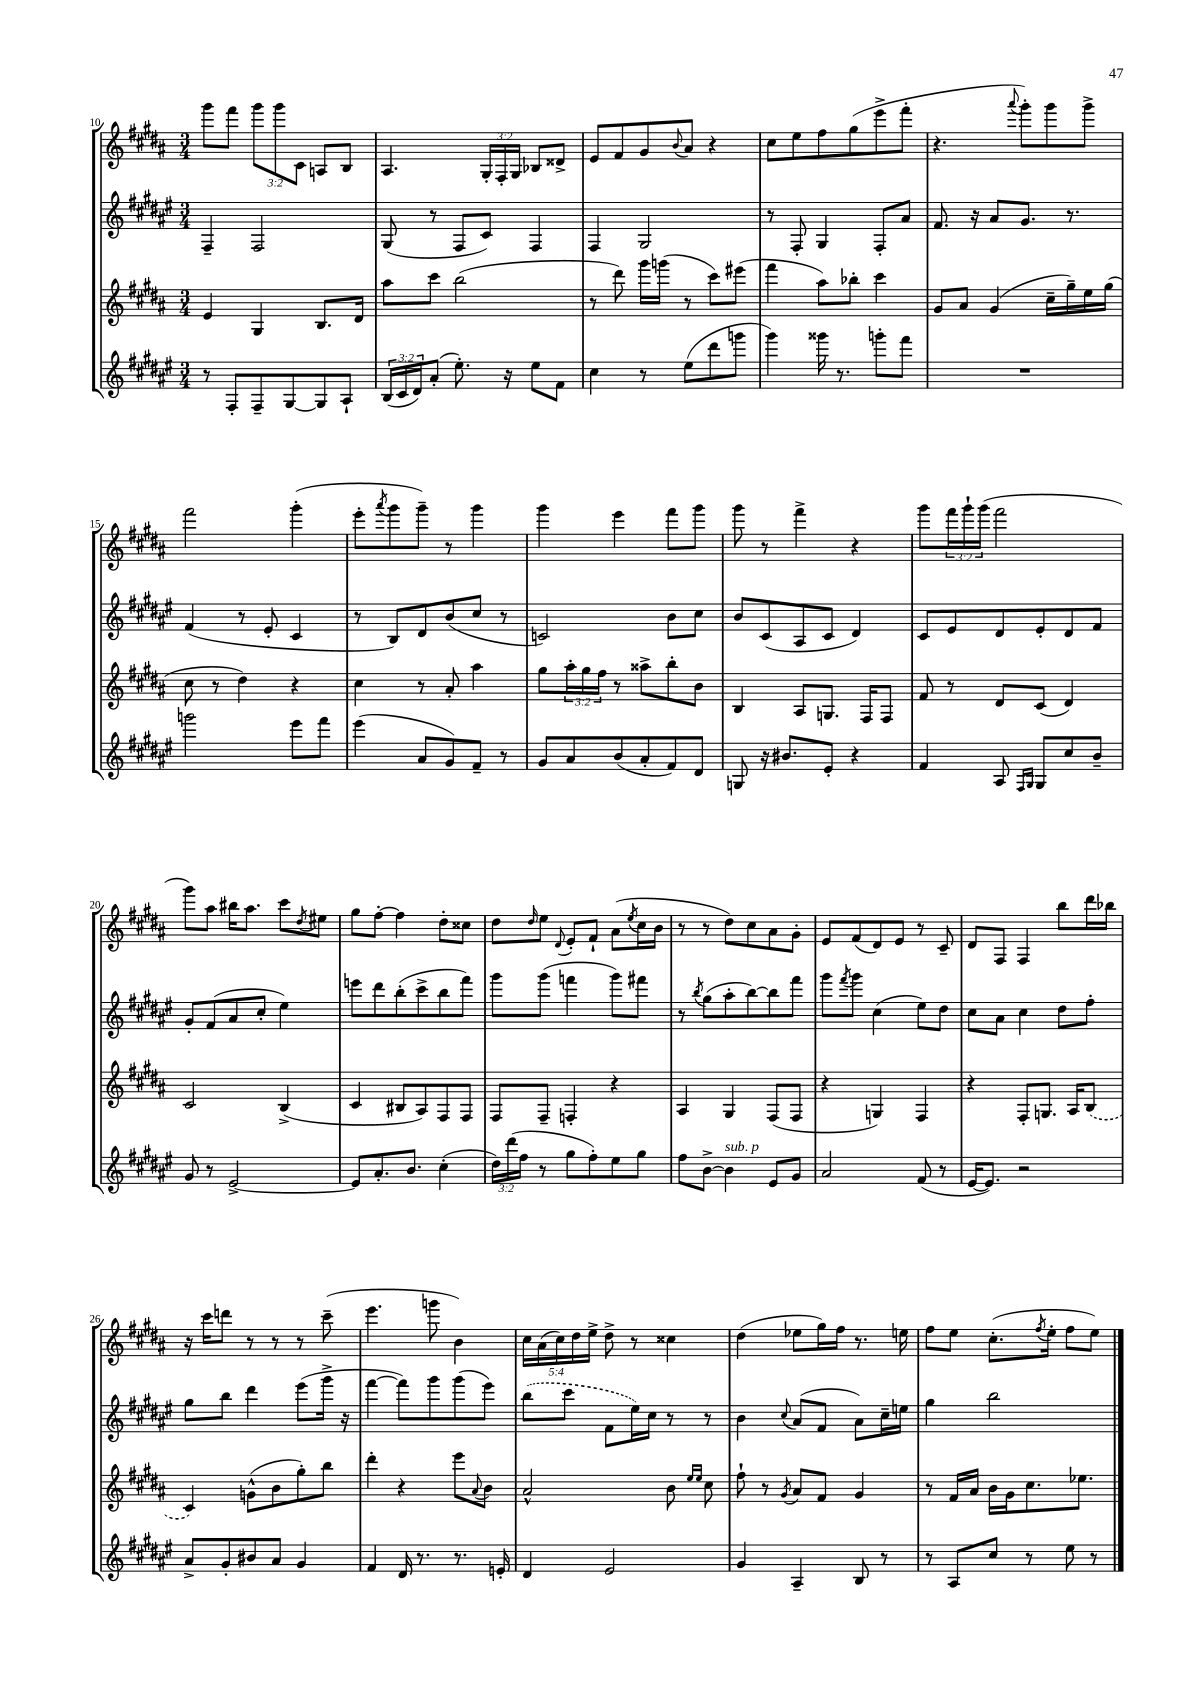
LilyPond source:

<<
\new StaffGroup <<
\new Staff = "s0" {
    \clef treble \key b \major \numericTimeSignature \time 3/4 \override Staff.TupletNumber.text = #tuplet-number::calc-fraction-text
    gis'''8 fis'''8 \tuplet 3/2 { gis'''8 gis'''8 cis'8 } a8 b8 |
    ais4. \tuplet 3/2 { gis16-. fis16-. gis16 } bes8 disis'8-> |
    e'8 fis'8 gis'8 \appoggiatura { b'8 } ais'8 r4 |
    cis''8 e''8 fis''8 gis''8( e'''8-> fis'''8-. |
    r4. \appoggiatura { ais'''8 } gis'''8-.) gis'''8 gis'''8-> |
    fis'''2 gis'''4-.( |
    e'''8-. \acciaccatura { ais'''8 } gis'''8 gis'''8--) r8 gis'''4 |
    gis'''4 e'''4 fis'''8 gis'''8 |
    gis'''8 r8 fis'''4-> r4 |
    gis'''8 \tuplet 3/2 { fis'''16 gis'''16-! gis'''16( } fis'''2 |
    gis'''8) ais''8 bis''16 ais''8. cis'''8 \acciaccatura { dis''8 } eis''8 |
    gis''8 fis''8~-. fis''4 dis''8-. cisis''8 |
    dis''8 \grace { dis''16 } e''8 \appoggiatura { dis'8 } e'8-. fis'8-! ais'8( \acciaccatura { e''8 } cis''16 b'16 |
    r8 r8 dis''8) cis''8 ais'8 gis'8-. |
    e'8 fis'8( dis'8) e'8 r8 cis'8-- |
    dis'8 fis8 fis4 b''8 dis'''16 bes''16 |
    r16 cis'''16 d'''8 r8 r8 r8 cis'''8--( |
    e'''4. g'''8 b'4) |
    \tuplet 5/4 { cis''16 ais'16( cis''16) dis''16 e''16-> } dis''8-> r8 cisis''4 |
    dis''4( ees''8 gis''16) fis''16 r8. e''16 |
    fis''8 e''8 cis''8.-.( \acciaccatura { fis''8 } e''16-. fis''8 e''8) \bar "|." |
}
\new Staff = "s1" {
    \clef treble \key fis \major \numericTimeSignature \time 3/4
    fis4-- fis2 |
    gis8( r8 fis8 cis'8) fis4 |
    fis4 gis2 |
    r8 fis8-. gis4 fis8-. ais'8 |
    fis'8. r16 ais'8 gis'8. r8. |
    fis'4( r8 eis'8-. cis'4 |
    r8 b8) dis'8 b'8( cis''8 r8 |
    c'2) b'8 cis''8 |
    b'8 cis'8( ais8 cis'8 dis'4) |
    cis'8 eis'8 dis'8 eis'8-. dis'8 fis'8 |
    gis'8-. fis'8( ais'8 cis''8-. eis''4) |
    e'''8 dis'''8 b''8-.( cis'''8-> b''8 fis'''8) |
    gis'''8 gis'''8( f'''4 gis'''8) fis'''8 |
    r8 \acciaccatura { b''8 } gis''8( ais''8-. b''8~) b''8 fis'''8 |
    gis'''8 \acciaccatura { fis'''8 } gis'''8 cis''4( eis''8) dis''8 |
    cis''8 ais'8 cis''4 dis''8 fis''8-. |
    gis''8 b''8 dis'''4 eis'''8( gis'''16-> r16 |
    fis'''4~ fis'''8) gis'''8 gis'''8( eis'''8) |
    \once \slurDashed b''8( cis'''8 fis'8 eis''16) cis''16 r8 r8 |
    b'4 \appoggiatura { cis''8 } ais'8( fis'8 ais'8) cis''16-- e''16 |
    gis''4 b''2 \bar "|." |
}
\new Staff = "s2" {
    \clef treble \key b \major \numericTimeSignature \time 3/4 \override Staff.TupletNumber.text = #tuplet-number::calc-fraction-text
    e'4 gis4 b8. dis'16 |
    ais''8 cis'''8 b''2( |
    r8 dis'''8) gis'''16 g'''16( r8 cis'''8) eis'''8( |
    fis'''4 ais''8) bes''8-. cis'''4 |
    gis'8 ais'8 gis'4( cis''16-- gis''16--) e''16 gis''16( |
    cis''8 r8 dis''4) r4 |
    cis''4 r8 ais'8-. ais''4 |
    gis''8 \tuplet 3/2 { ais''16-. gis''16 fis''16 } r8 aisis''8-> b''8-. b'8 |
    b4 ais8 g8. fis16 fis8 |
    fis'8 r8 dis'8 cis'8( dis'4) |
    cis'2 b4->( |
    cis'4 bis8 ais8) fis8 fis8 |
    fis8 fis8-- f4-. r4 |
    ais4 gis4 fis8( fis8 |
    r4 g4) fis4 |
    r4 fis8-. g8. ais16 \once \slurDashed b8( |
    cis'4) g'8-^( b'8 gis''8-.) b''8 |
    dis'''4-. r4 e'''8 \appoggiatura { ais'8 } b'8 |
    ais'2-^ b'8 \grace { e''16 e''16 } cis''8 |
    fis''8-! r8 \acciaccatura { gis'8 } ais'8 fis'8 gis'4 |
    r8 fis'16 ais'16 b'16 gis'16 cis''8. ees''8. \bar "|." |
}
\new Staff = "s3" {
    \clef treble \key fis \major \numericTimeSignature \time 3/4 \override Staff.TupletNumber.text = #tuplet-number::calc-fraction-text
    r8 fis8-. fis8-- gis8~ gis8 ais8-! |
    \tuplet 3/2 { b16( cis'16 dis'16) } ais'8-.( eis''8.-.) r16 eis''8 fis'8 |
    cis''4 r8 eis''8( dis'''8 g'''8 |
    gis'''4) gisis'''16 r8. g'''8-. fis'''8 |
    R2. |
    g'''2 eis'''8 fis'''8 |
    eis'''4( ais'8 gis'8) fis'8-- r8 |
    gis'8 ais'8 b'8( ais'8-. fis'8) dis'8 |
    g8 r16 bis'8. eis'8-. r4 |
    fis'4 ais8 \grace { fis16 gis16 } gis8 cis''8 b'8-- |
    gis'8 r8 eis'2~-> |
    eis'8 ais'8.-. b'8. cis''4-.( |
    \tuplet 3/2 { dis''16) dis'''16( fis''16 } r8 gis''8 fis''8-.) eis''8 gis''8 |
    fis''8 b'8~-> b'4^\markup { \italic "sub. p" } eis'8 gis'8 |
    ais'2 fis'8( r8 |
    eis'16~ eis'8.) r2 |
    ais'8-> gis'8-. bis'8 ais'8 gis'4 |
    fis'4 dis'16 r8. r8. e'16-. |
    dis'4 eis'2 |
    gis'4 ais4-- b8 r8 |
    r8 ais8 cis''8 r8 eis''8 r8 \bar "|." |
}
>>
>>
\layout { \context { \Score currentBarNumber = #10 } }
